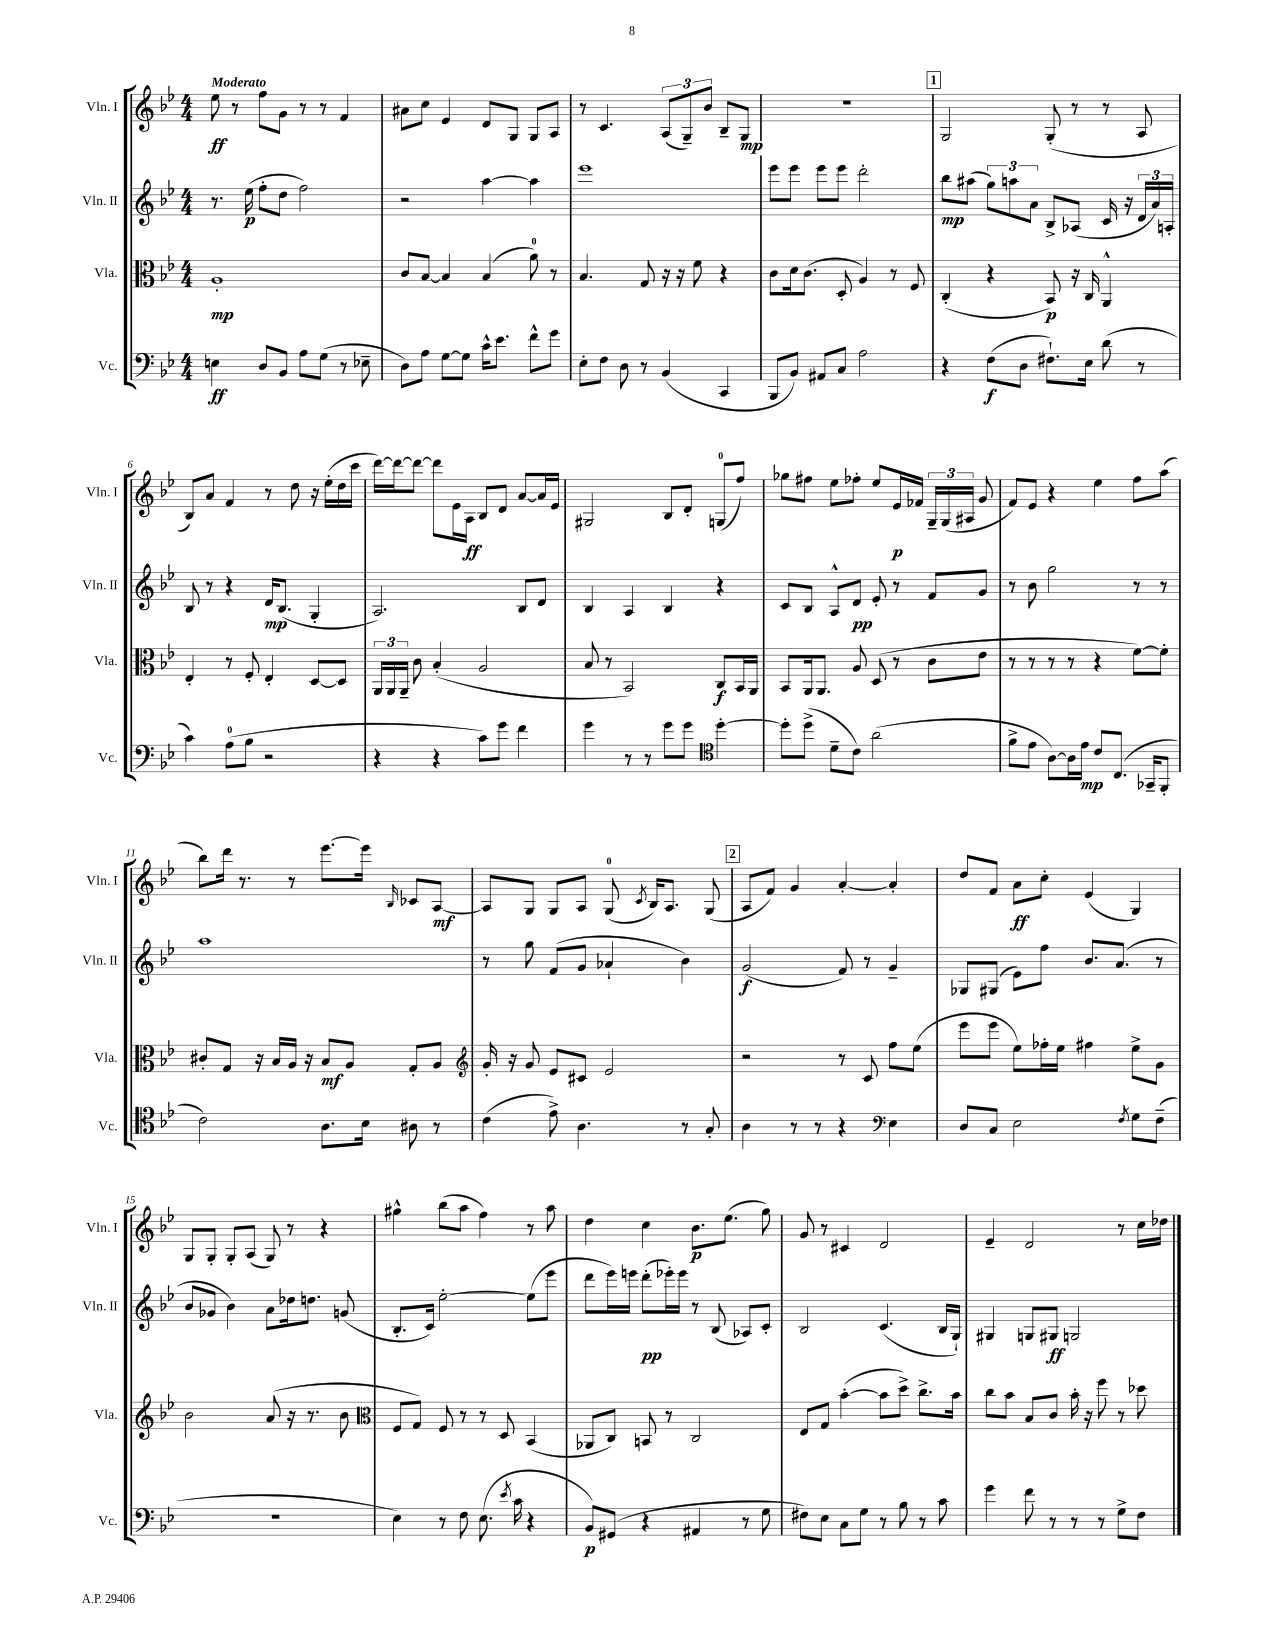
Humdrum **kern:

**kern	**dynam	**kern	**dynam	**kern	**dynam	**kern	**dynam
*part4	*part4	*part3	*part3	*part2	*part2	*part1	*part1
*staff4	*staff4	*staff3	*staff3	*staff2	*staff2	*staff1	*staff1
*I"Vc.	*	*I"Vla.	*	*I"Vln. II	*	*I"Vln. I	*
*I'Vc.	*	*I'Vla.	*	*I'Vln. II	*	*I'Vln. I	*
*clefF4	*	*clefC3	*	*clefG2	*	*clefG2	*
*k[b-e-]	*	*k[b-e-]	*	*k[b-e-]	*	*k[b-e-]	*
*M4/4	*	*M4/4	*	*M4/4	*	*M4/4	*
=1	=1	=1	=1	=1	=1	=1	=1
!	!	!	!	!	!	!LO:TX:a:B:t=Moderato	!
4En\	ff	1A'	mp	8.r	.	8ee-\	ff
.	.	.	.	.	.	8r	.
.	.	.	.	(16ee-\	p	.	.
8D/L	.	.	.	8ff'\L	.	8ff\L	.
8BB-/J	.	.	.	8dd\J	.	8g\J	.
8A\L	.	.	.	2ff\)	.	8r	.
(8G\J	.	.	.	.	.	8r	.
8r	.	.	.	.	.	4f/	.
8E-X~\	.	.	.	.	.	.	.
=2	=2	=2	=2	=2	=2	=2	=2
8D\L)	.	8c/L	.	2r	.	8a#X\L	.
8A\J	.	[8B-/J	.	.	.	8cc\J	.
[8G\L	.	4B-/]	.	.	.	4e-/	.
8G\J]	.	.	.	.	.	.	.
16c^^\KL	.	(4B-/	.	[4aa\	.	8d/L	.
8.e-\J	.	.	.	.	.	.	.
.	.	.	.	.	.	8G/J	.
8f^^\L	.	8a\)	.	4aa\]	.	8G/L	.
8g\J	.	8r	.	.	.	8A/J	.
=3	=3	=3	=3	=3	=3	=3	=3
8E-'\L	.	4.B-/	.	1eee-	.	8r	.
8F\J	.	.	.	.	.	4.c/	.
8D\	.	.	.	.	.	.	.
8r	.	8G/	.	.	.	.	.
(4BB-/	.	16r	.	.	.	(12A/L	.
.	.	16r	.	.	.	.	.
.	.	.	.	.	.	12G~/)	.
.	.	8f\	.	.	.	.	.
.	.	.	.	.	.	12b-/J	.
4CC/	.	4r	.	.	.	8B-~/L	.
.	.	.	.	.	.	8G/J	mp
=4	=4	=4	=4	=4	=4	=4	=4
8BBB-/L	.	8c\L	.	8eee-\L	.	1r	.
8BB-/J)	.	16d\k	.	8eee-\J	.	.	.
.	.	(8.c\J	.	.	.	.	.
8AA#X/L	.	.	.	8eee-\L	.	.	.
8C/J	.	8D'/	.	8eee-\J	.	.	.
2A\	.	4A/)	.	2ddd'\	.	.	.
.	.	8r	.	.	.	.	.
.	.	8F/	.	.	.	.	.
!!LO:REH:place=s1:t=1
=5	=5	=5	=5	=5	=5	=5	=5
4r	.	(4C'/	.	8bb-\L	mp	2G/	.
.	.	.	.	(8aa#X\J	.	.	.
(8F\L	f	4r	.	12gg\L)	.	.	.
.	.	.	.	12aan\	.	.	.
8D\J	.	.	.	.	.	.	.
.	.	.	.	12a\J	.	.	.
8.F#X`\L)	.	8BB-/)	p	8B-^/L	.	(8G'/	.
.	.	16r	.	(8A-X/J	.	8r	.
16E-\Jk	.	16C/	.	.	.	.	.
(8d\	.	4AA^^/	.	16c/	.	8r	.
.	.	.	.	16r	.	.	.
8r	.	.	.	24d/LL	.	8A/	.
.	.	.	.	24a/)	.	.	.
.	.	.	.	24An'/JJ	.	.	.
!!LO:LB:g=z
=6	=6	=6	=6	=6	=6	=6	=6
4c\)	.	4E-'/	.	8B-/	.	8B-/L)	.
.	.	.	.	8r	.	8a/J	.
(8A\L	.	8r	.	4r	.	4f/	.
8B-\J	.	8F'/	.	.	.	.	.
2r	.	4E-'/	.	16d/KL	mp	8r	.
.	.	.	.	(8.B-/J	.	.	.
.	.	.	.	.	.	8dd\	.
.	.	[8D/L	.	4G'/	.	16r	.
.	.	.	.	.	.	(16ee-'\LL	.
.	.	8D/J]	.	.	.	16dd\	.
.	.	.	.	.	.	16ccc\JJ	.
=7	=7	=7	=7	=7	=7	=7	=7
4r	.	24AA/LL	.	2.A/)	.	[16ddd\LL)	.
.	.	24AA/	.	.	.	.	.
.	.	.	.	.	.	16ddd\J_	.
.	.	24AA~/JJ	.	.	.	.	.
.	.	8c\	.	.	.	8ddd\J_	.
4r	.	(4B-'/	.	.	.	8ddd\L]	.
.	.	.	.	.	.	16e-\L	.
.	.	.	.	.	.	16A\JJ	ff
8c\L)	.	2A/	.	.	.	8B-/L	.
8g\J	.	.	.	.	.	8d/J	.
4f\	.	.	.	8B-/L	.	[8a/L	.
.	.	.	.	8d/J	.	16a/L]	.
.	.	.	.	.	.	16e-/JJ	.
=8	=8	=8	=8	=8	=8	=8	=8
4g\	.	8B-/	.	4B-/	.	2G#X/	.
.	.	8r	.	.	.	.	.
8r	.	2BB-/)	.	4A/	.	.	.
8r	.	.	.	.	.	.	.
8g\L	.	.	.	4B-/	.	8B-/L	.
8g\J	.	.	.	.	.	8d'/J	.
*clefC4	*	*	*	*	*	*	*
[4dd'\	.	8C/L	f	4r	.	(8Gn/L	.
.	.	16BB-/L	.	.	.	8ff/J)	.
.	.	16AA/JJ	.	.	.	.	.
=9	=9	=9	=9	=9	=9	=9	=9
8dd'\L]	.	8BB-/L	.	8c/L	.	8gg-X\L	.
(8dd^\J	.	16AA/k	.	8B-/J	.	8ff#X\J	.
.	.	8.AA/J	.	.	.	.	.
8d~\L	.	.	.	8A^^/L	.	8ee-\L	.
8c\J)	.	8A/	.	8d/J	pp	8ff-X'\J	.
(2a\	.	(8D/	.	8e-'/	.	8ee-/L	.
.	.	8r	.	8r	.	16e-/L	p
.	.	.	.	.	.	16f-X/JJ	.
.	.	8c\L	.	8f/L	.	24G~/LL	.
.	.	.	.	.	.	(24G/	.
.	.	.	.	.	.	24A#X/JJ	.
.	.	8e-\J	.	8g/J	.	8g/	.
=10	=10	=10	=10	=10	=10	=10	=10
8f^\L	.	8r	.	8r	.	8f/L)	.
8e-\J	.	8r	.	8b-\	.	8e-/J	.
[8A\L)	.	8r	.	2gg\	.	4r	.
16A\L]	.	8r	.	.	.	.	.
16e-\JJ	mp	.	.	.	.	.	.
8c/L	.	4r	.	.	.	4ee-\	.
(8.C/J	.	.	.	.	.	.	.
.	.	[8f\L)	.	8r	.	8ff\L	.
16GG-X~/KL	.	.	.	.	.	.	.
8FF'/J	.	8f'\J]	.	8r	.	(8aa\J	.
!!LO:LB:g=z
=11	=11	=11	=11	=11	=11	=11	=11
2c\)	.	8c#X'/L	.	1aa	.	8bb-\L)	.
.	.	8G/J	.	.	.	16ddd\Jk	.
.	.	.	.	.	.	8.r	.
.	.	16r	.	.	.	.	.
.	.	16B-/LL	.	.	.	.	.
.	.	16A/JJ	.	.	.	8r	.
.	.	16r	.	.	.	.	.
8.A\L	.	8B-/L	mf	.	.	[8.eee-\L	.
.	.	8A/J	.	.	.	.	.
16B-\Jk	.	.	.	.	.	16eee-\Jk]	.
.	.	.	.	.	.	16qqB-/	.
8A#X\	.	8G'/L	.	.	.	8c-X/L	.
8r	.	8A/J	.	.	.	[8A/J	mf
=12	=12	=12	=12	=12	=12	=12	=12
*	*	*clefG2	*	*	*	*	*
(4c\	.	16g'/	.	8r	.	8A/L]	.
.	.	16r	.	.	.	.	.
.	.	8g/	.	8gg\	.	8G/J	.
8e-^\)	.	8e-/L	.	(8f/L	.	8G/L	.
4.A\	.	8c#X/J	.	8g/J	.	8A/J	.
.	.	2e-/	.	4a-X`/	.	(8G/	.
.	.	.	.	.	.	8qc/	.
.	.	.	.	.	.	16B-/KL)	.
.	.	.	.	.	.	8.A/J	.
8r	.	.	.	4b-\)	.	.	.
8G'/	.	.	.	.	.	(8G/	.
!!LO:REH:place=s1:t=2
=13	=13	=13	=13	=13	=13	=13	=13
4A\	.	2r	.	(2g/	f	8A/L	.
.	.	.	.	.	.	8f/J)	.
8r	.	.	.	.	.	4g/	.
8r	.	.	.	.	.	.	.
4r	.	8r	.	8f/)	.	[4a'/	.
.	.	8c/	.	8r	.	.	.
*clefF4	*	*	*	*	*	*	*
4E-\	.	8ff\L	.	4g~/	.	4a'/]	.
.	.	(8ee-\J	.	.	.	.	.
=14	=14	=14	=14	=14	=14	=14	=14
8D/L	.	8eee-\L	.	8G-X/L	.	8dd/L	.
8C/J	.	8eee-\J	.	(8G#X/J	.	8f/J	.
2E-\	.	8ee-\L)	.	8e-\L)	.	8a\L	ff
.	.	16ff-X'\L	.	8ff\J	.	8cc'\J	.
.	.	16ee-\JJ	.	.	.	.	.
.	.	4ff#X\	.	8.b-/L	.	(4e-/	.
.	.	.	.	(8.a/J	.	.	.
8qF/	.	.	.	.	.	.	.
8G\L	.	8ee-^\L	.	.	.	4G/)	.
(8F~\J	.	8g\J	.	8r	.	.	.
!!LO:LB:g=z
=15	=15	=15	=15	=15	=15	=15	=15
1r	.	2b-\	.	8b-/L	.	8G/L	.
.	.	.	.	8g-X/J	.	8G'/J	.
.	.	.	.	4b-\)	.	8G'/L	.
.	.	.	.	.	.	(8A/J	.
.	.	(8a/	.	8a\L	.	8G/)	.
.	.	16r	.	16dd-X\k	.	8r	.
.	.	8.r	.	8.ddn\J	.	.	.
.	.	.	.	.	.	4r	.
.	.	8b-\	.	(8gn/	.	.	.
=16	=16	=16	=16	=16	=16	=16	=16
*	*	*clefC3	*	*	*	*	*
4E-\)	.	8F/L	.	8.B-'/L	.	4gg#X^^\	.
.	.	8G/J)	.	.	.	.	.
.	.	.	.	16c/Jk)	.	.	.
8r	.	8F/	.	[2ee-'\	.	(8bb-\L	.
8F\	.	8r	.	.	.	8aa\J	.
(8.E-\	.	8r	.	.	.	4ff\)	.
.	.	8D/	.	.	.	.	.
8qe-/	.	.	.	.	.	.	.
16c\	.	.	.	.	.	.	.
4r	.	(4BB-/	.	(8ee-\L]	.	8r	.
.	.	.	.	8eee-\J	.	8aa\	.
=17	=17	=17	=17	=17	=17	=17	=17
8BB-/L)	p	8AA-X/L	.	8ddd\L	.	4dd\	.
(8GG#X/J	.	8C/J)	.	16eee-\L)	.	.	.
.	.	.	.	16eeen\JJ	.	.	.
4r	.	8BBn/	.	(8ddd'\L	pp	4cc\	.
.	.	8r	.	16eee-X'\L)	.	.	.
.	.	.	.	16eee-\JJ	.	.	.
4AA#X/	.	2C/	.	8r	.	8.b-\L	p
.	.	.	.	(8B-/	.	.	.
.	.	.	.	.	.	(8.ee-\J	.
8r	.	.	.	8A-X/L)	.	.	.
8G\	.	.	.	8c'/J	.	8gg\)	.
=18	=18	=18	=18	=18	=18	=18	=18
8F#X\L)	.	8E-/L	.	2B-/	.	8g/	.
8E-\J	.	8G/J	.	.	.	8r	.
8C\L	.	([4b-'\	.	.	.	4c#X/	.
8G\J	.	.	.	.	.	.	.
8r	.	8b-\L]	.	(4.c/	.	2d/	.
8B-\	.	8dd^\J)	.	.	.	.	.
8r	.	8.cc^\L	.	.	.	.	.
8c\	.	.	.	16B-/LL	.	.	.
.	.	16b-\Jk	.	16G`/JJ)	.	.	.
=19	=19	=19	=19	=19	=19	=19	=19
4g\	.	8cc\L	.	4G#X/	.	4e-~/	.
.	.	8b-\J	.	.	.	.	.
8f\	.	8B-/L	.	8Gn/L	.	2d/	.
8r	.	8c/J	.	8G#X/J	ff	.	.
8r	.	16b-'\	.	2Gn/	.	.	.
.	.	16r	.	.	.	.	.
8r	.	8ff\	.	.	.	.	.
8G^\L	.	8r	.	.	.	8r	.
8F\J	.	8dd-X\	.	.	.	16cc\LL	.
.	.	.	.	.	.	16dd-X\JJ	.
==	==	==	==	==	==	==	==
*-	*-	*-	*-	*-	*-	*-	*-
